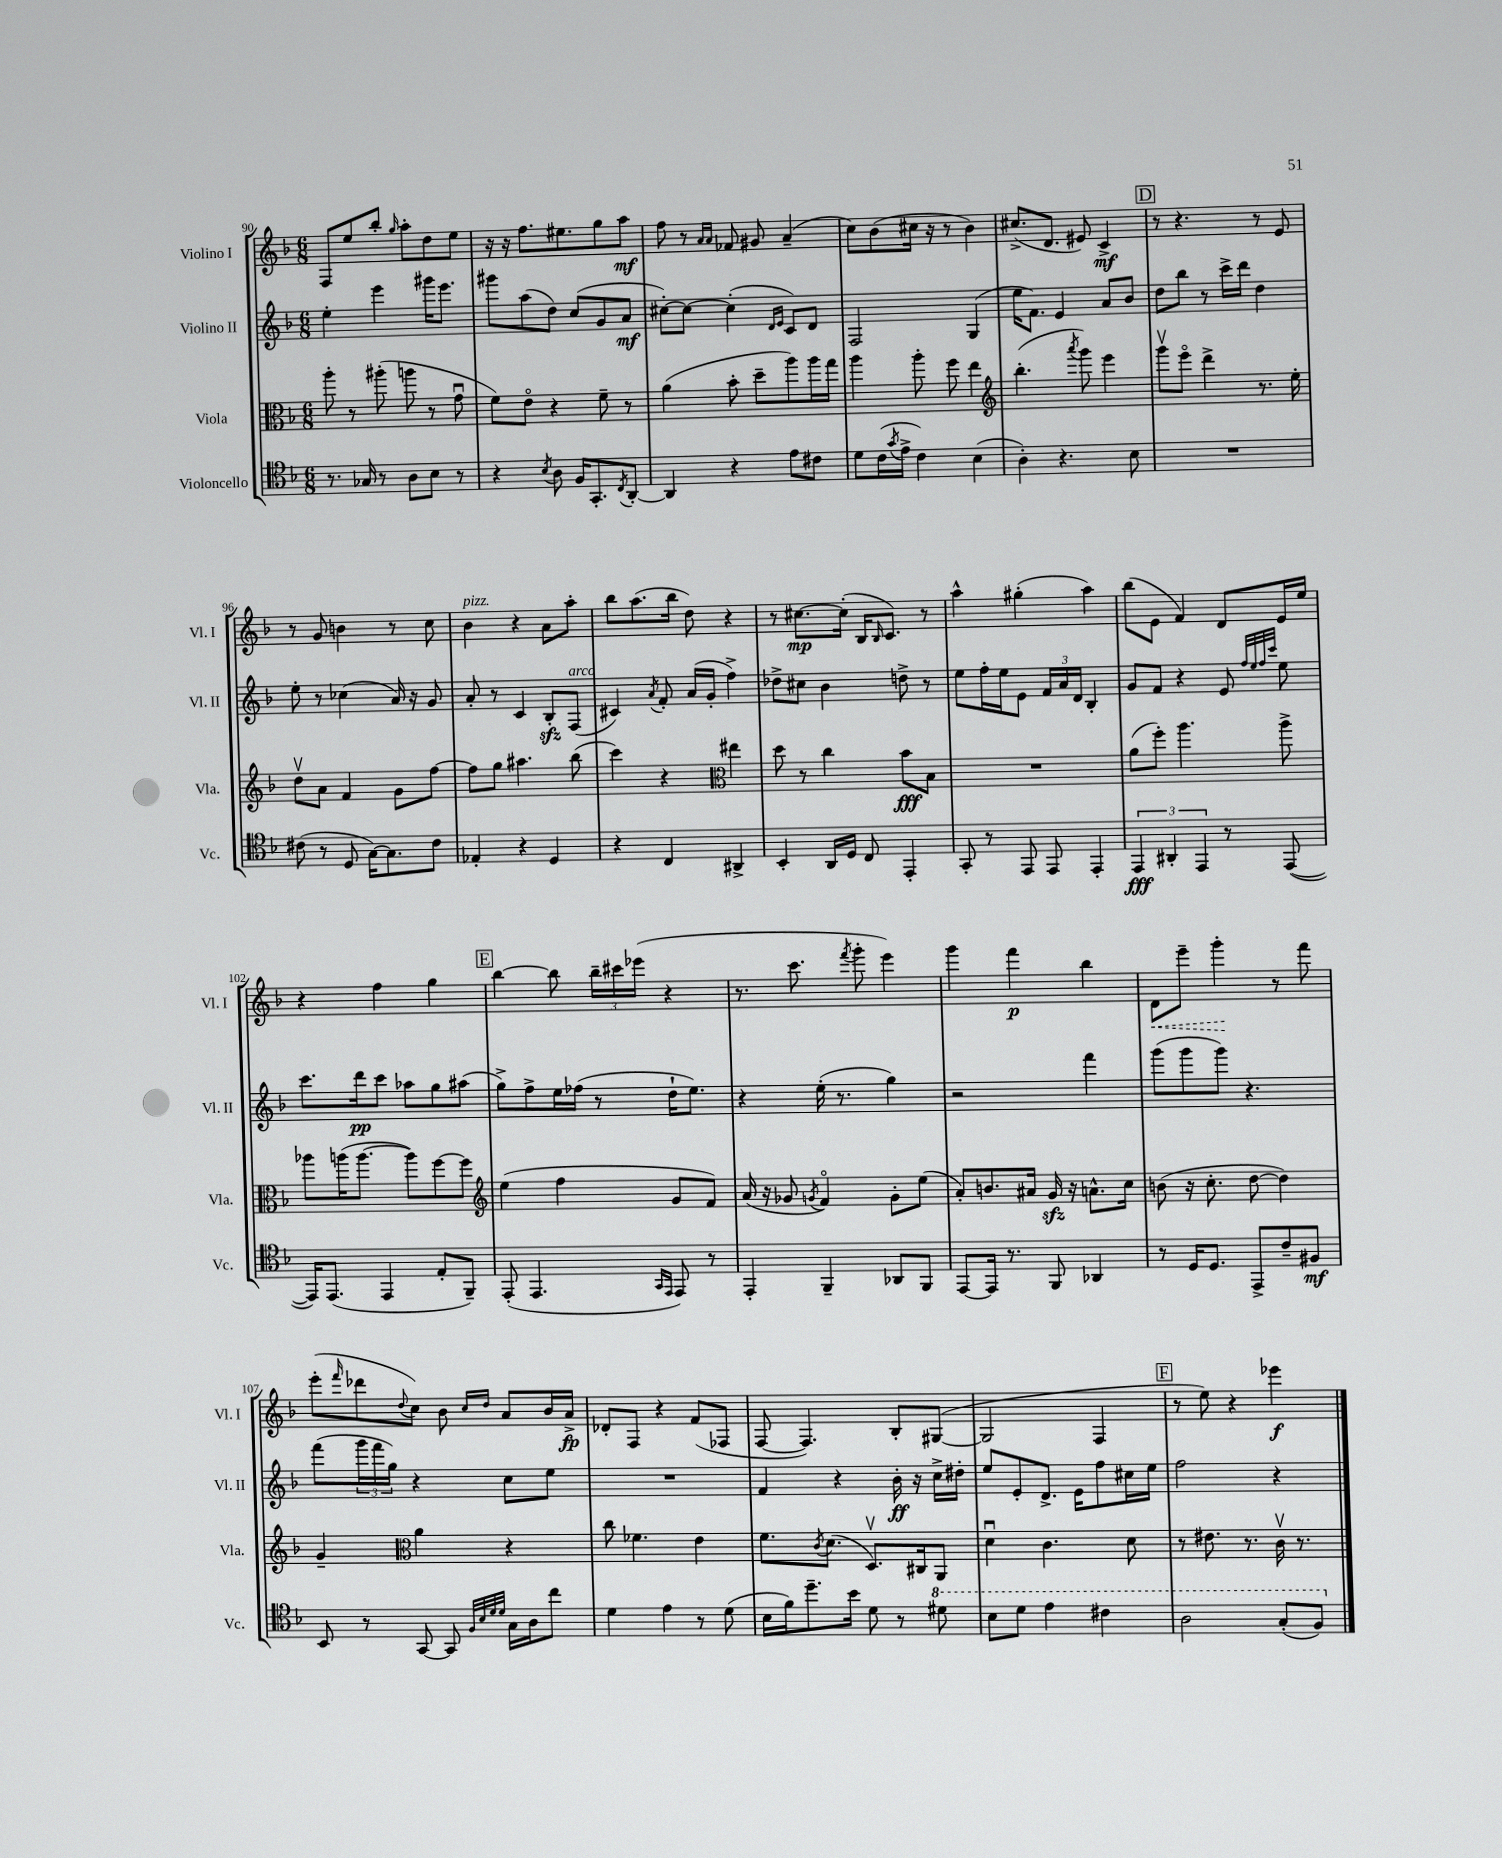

**kern	**kern	**kern	**kern
*staff4	*staff3	*staff2	*staff1
*clefC4	*clefC3	*clefG2	*clefG2
*k[b-]	*k[b-]	*k[b-]	*k[b-]
*M6/8	*M6/8	*M6/8	*M6/8
8.r	8aa'\	4ee'\	8F/L
.	8r	.	8ee/
16G-/	.	.	.
8r	(8aa#'\	4eee\	8bb-'/J
.	.	.	16qqgg/
8A\L	8aa\	.	8aa'\L
8B-\J	8r	16ggg#\LK	8dd\
.	.	8.eee\J	.
8r	8gu\	.	8ee\J
=	=	=	=
4r	8f\L)	8ggg#\L	16r
.	.	.	16r
.	8eo\J	(8aa\	8.ff\L
8qB-/	.	.	.
8A\	4r	8dd\J)	.
.	.	.	8.ee#\
16F/LK	.	(8cc/L	.
8.GG'/	.	.	.
.	8f~\	8g/	8gg\
8qC/	.	.	.
[8AA'/J	8r	8a/J	8aa\J
=	=	=	=
4AA/]	(4a\	[8cc#'\L)	8ff\
.	.	8cc#\_J	8r
.	.	.	16qqa/LL
.	.	.	16qqa/JJ
4r	8b-'\	(4cc#'\]	8f-/
.	8dd~\L	.	8g#/
.	.	16qqd/LL	.
.	.	16qqe/JJ	.
8e\L	8aa\)	8c/L)	(4a~/
8c#\J	16aa\L	8d/J	.
.	16gg\JJ	.	.
=	=	=	=
8d\L	4aa\	2F/	8cc\L)
(16c\L	.	.	(8b-\
8qg/	.	.	.
16e^\JJ	.	.	.
4c\)	8aa'\	.	16cc#\Jk
.	.	.	16r
.	8ff\	.	8r
(4B-\	4ee\	(4G/	4b-\)
=	=	=	=
*	*clefG2	*	*
4A'\)	(4.bb-'\	16ee\LK	(8.cc#^/L
.	.	8.f\J)	.
.	.	.	8.d/J
4.r	.	4e/	.
.	8qaaa/	.	.
.	8ggg\)	.	8e#/)
.	4eee\	8a/L	4c^/
8B-\	.	8b-/J	.
=	=	=	=
2.r	8gggv\L	8dd\L	8r
.	8eeeo\J	8bb-\J	4.r
.	4ddd^\	8r	.
.	.	16ccc^\LL	.
.	.	16ddd\JJ	.
.	8.r	4dd\	8r
.	.	.	8e/
.	16ee'\	.	.
=	=	=	=
(8c#\	8ddv\L	8ee'\	8r
8r	8a\J	8r	8g/
8D/	4f/	(4cc-\	4b\
[16G\LK)	.	.	.
8.G\]	.	.	.
.	8g\L	16a/)	8r
.	.	16r	.
8c#\J	[8ff\J	8g/	8cc\
=	=	=	=
4E-'/	8ff\]L	8a'/	4b-\
.	8gg\J	8r	.
4r	4.aa#\	4c/	4r
4D/	.	8B-'/L	8a\L
.	(8bb-\	(8F/J	8aa'\J
=	=	=	=
4r	4ccc\)	4c#/)	8bb-\L
.	.	.	(8.aa\
.	.	8qa/	.
4C/	4r	8f'/	.
.	.	.	16bb-\Jk
.	.	(16a/LL	8dd\)
.	.	16g'/JJ	.
*	*clefC3	*	*
4AA#^/	4ee#\	4ff^\)	4r
=	=	=	=
4BB-'/	8dd\	8dd-^\L	8r
.	8r	8cc#\J	[8.cc#\L
16AA/LL	4cc\	4b-\	.
16D/JJ	.	.	(16cc#'\]Jk
8C/	.	.	16B-/LK
.	.	.	16qqB-/
.	.	.	8.c/J)
4EE'/	8b-\L	8dd^\	.
.	8B-\J	8r	8r
=	=	=	=
8GG'/	2.r	8ee\L	4aa^^\
8r	.	16ff'\L	.
.	.	16ee\J	.
8EE/	.	8e\J	(4gg#'\
8EE/	.	24f/LL	.
.	.	24a/	.
.	.	24d/JJ	.
4EE'/	.	4B-'/	4aa\)
=	=	=	=
6EE/	(8a\L	8g/L	(8bb-\L
.	8ff'\J)	8f/J	8e\J
6AA#'/	.	.	.
.	4.aa\	4r	4f/)
6EE/	.	.	.
8r	.	8e/	8d/L
.	.	32qqff/LLL	.
.	.	32qqee/	.
.	.	32qqff/	.
.	.	32qqccc/JJJ	.
([8EE/	8aa^\	8ee\	16e/L
.	.	.	16ee/JJ
=	=	=	=
16EE/]LK)	8aa-\L	8.ccc\L	4r
(8.EE/J	.	.	.
.	(16aa\K	.	.
.	[8.aa\J	16ddd\k	.
4EE/	.	8ccc\J	4ff\
.	8aa\]L)	8aa-\L	.
8E'/L	[8ff\	8gg\	4gg\
8FF~/J)	8ff\]J	(8aa#\J	.
=	=	=	=
*	*clefG2	*	*
(8EE'/	(4ee\	8gg^\L)	[4bb-\
4.EE/	.	8ff^\	.
.	4ff\	16ee\L	8bb-\]
.	.	(16ff-\JJ	.
.	.	8r	24bb-~\LL
.	.	.	24ccc#\
.	.	.	(24eee-\JJ
16qqGG/LL	.	.	.
16qqEE/JJ	.	.	.
8EE/)	8g/L	16dd`\LK	4r
.	.	8.ee\J)	.
8r	8f/J)	.	.
=	=	=	=
4EE'/	(16a/	4r	8.r
.	16r	.	.
.	8g-/	.	.
.	.	.	8.ccc\
.	8qg/	.	.
4FF~/	4fo/)	(16ee'\	.
.	.	8.r	.
.	.	.	8qfff/
.	.	.	8ggg'\
8AA-/L	8g'\L	4gg\)	4eee\)
8FF/J	(8ee\J	.	.
=	=	=	=
[8EE/L	8a'/L)	2r	4ggg\
16EE/]Jk	8.b/	.	.
8.r	.	.	.
.	.	.	4fff\
.	16a#/Jk	.	.
8FF/	16g/	.	.
.	16r	.	.
4AA-/	8.a^^\L	4fff\	4bb-\
.	16cc\Jk	.	.
=	=	=	=
8r	(8b\	(8ggg\L	8d\L
16D/LK	16r	8ggg\	8eee~\J
8.D/J	8.cc'\	.	.
.	.	8ggg\J)	4ggg'\
8EE^/L	[8dd\	4.r	.
8c~/	4dd\])	.	8r
8F#/J	.	.	8fff\
=	=	=	=
8BB-/	4g~/	(8fff\L	(8eee'\L
.	.	.	16qqfff/
8r	.	24ggg\L	8ddd-\
.	.	24fff\	.
.	.	24gg\JJ)	.
*	*clefC3	*	*
.	.	.	8qqdd/
[8GG/	4a\	4r	8cc\J)
8GG/]	.	.	8b-\
32qqF/LLL	.	.	.
32qqB-/	.	.	.
32qqd/	.	.	16qqcc/LL
32qqd/JJJ	.	.	16qqdd/JJ
16G\LL	4r	8cc\L	8a/L
16A\J	.	.	.
8cc\J	.	8ee\J	16b-/L
.	.	.	16a^/JJ
=	=	=	=
4d\	8cc\	2.r	8d-'/L
.	4.f-\	.	8F/J
4e\	.	.	4r
8r	4e\	.	(8f/L
(8d\	.	.	8F-/J
=	=	=	=
16B-\LL	8.f\L	4f/	[8F/
16f\J)	.	.	.
8.dd~\	.	.	4.F/])
.	8qc/	.	.
.	(8.d\J	.	.
.	.	4r	.
16b-\Jk	.	.	.
8d\	8.Dv/L)	.	.
8r	.	16b-'\	8B-'/L
.	16C#/k	16r	.
8dd#\	8AA/J	16cc^\LL	([8G#/J
.	.	16dd#'\JJ	.
=	=	=	=
8b-\L	4du\	8ee/L	2G#/]
8dd\J	.	8e'/	.
4ee\	4.c\	8.d^/J	.
.	.	16e\LK	.
4cc#\	.	8ff\	4F/
.	8d\	16cc#\L	.
.	.	16ee\JJ	.
=	=	=	=
2a\	8r	2ff\	8r
.	8.e#\	.	8ee\)
.	.	.	4r
.	8.r	.	.
(8g'/L	16cv\	4r	4eee-\
.	8.r	.	.
8f/J)	.	.	.
==	==	==	==
*-	*-	*-	*-
